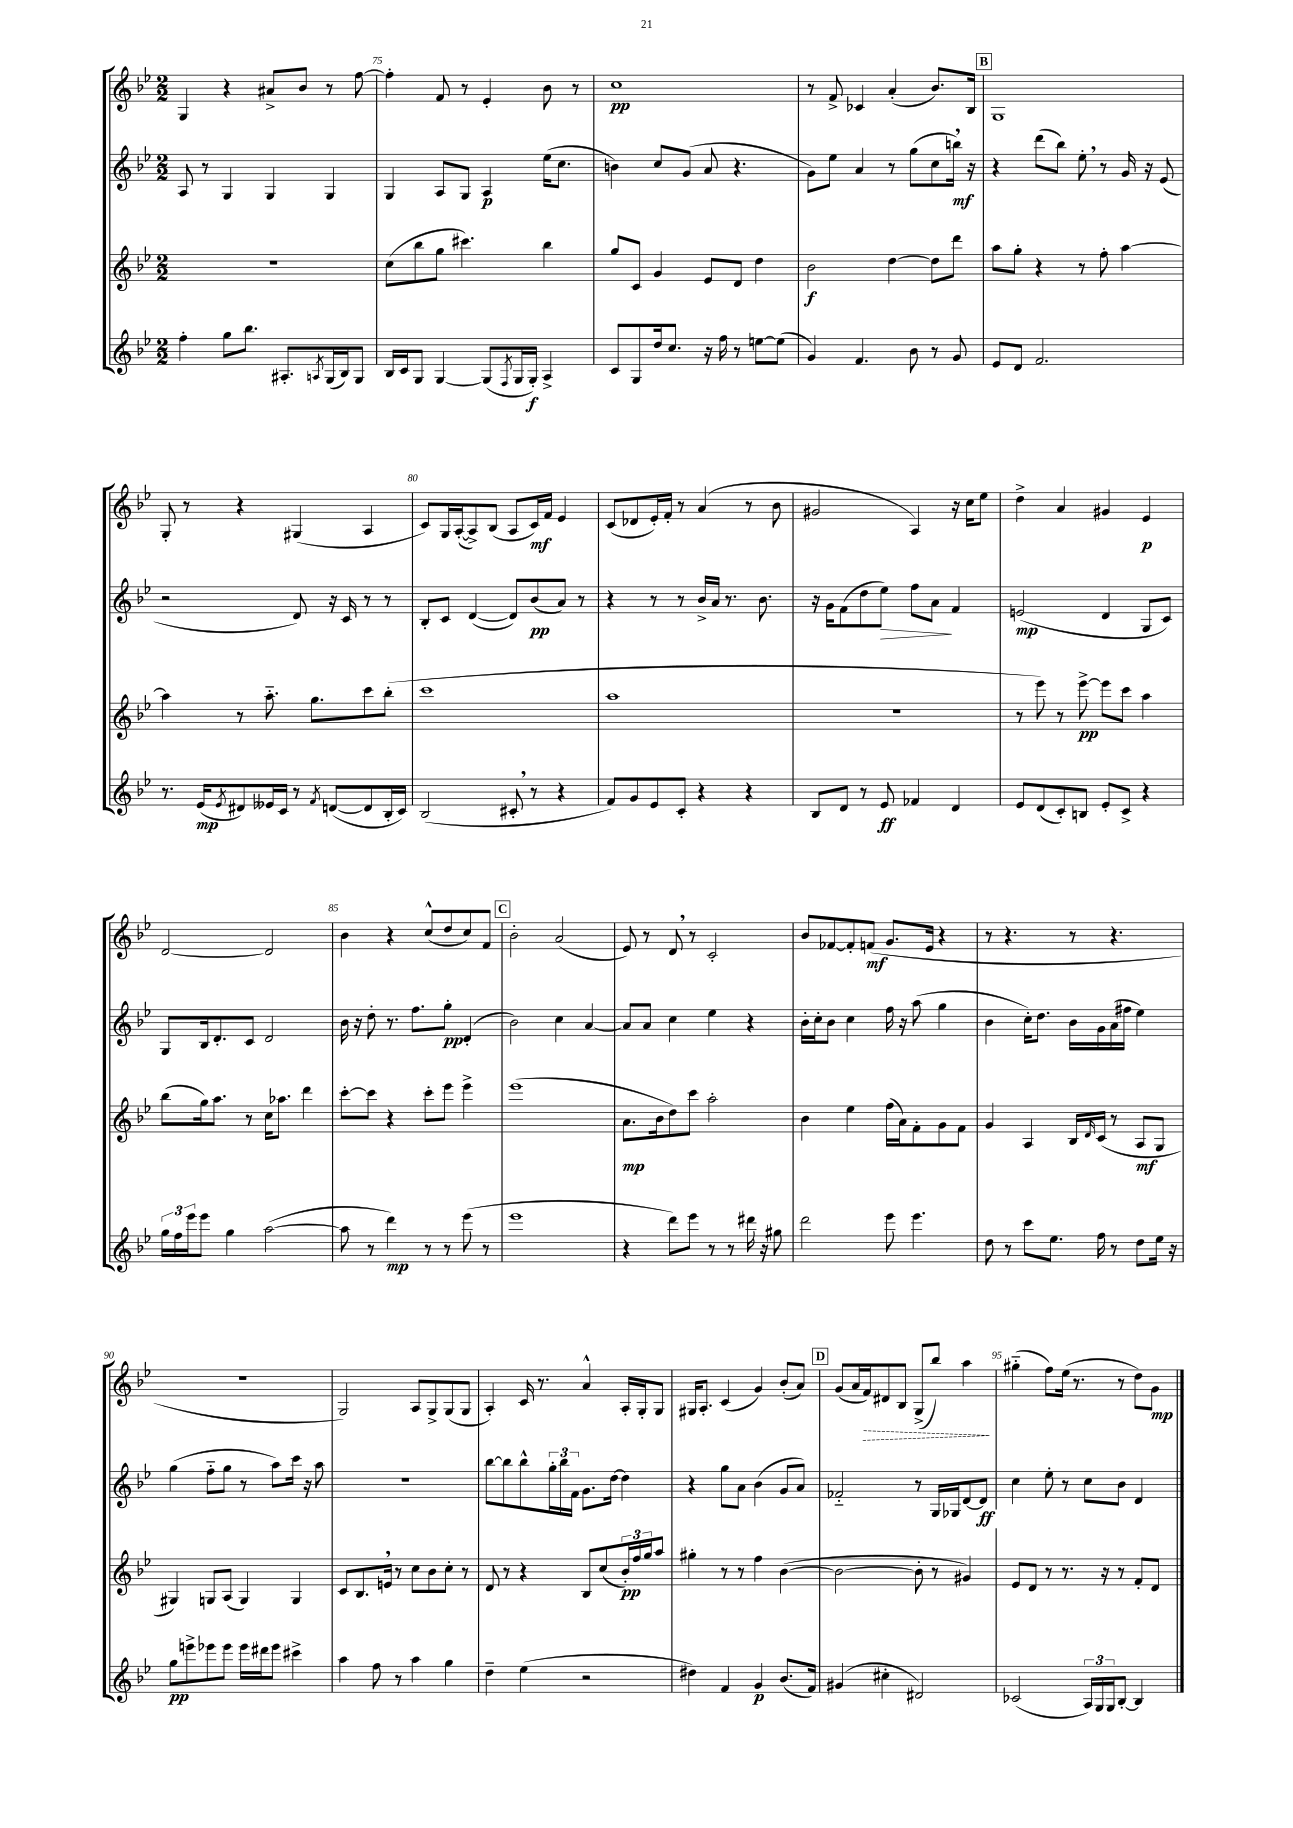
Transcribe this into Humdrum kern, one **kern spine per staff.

**kern	**dynam	**kern	**dynam	**kern	**dynam	**kern	**dynam
*part4	*part4	*part3	*part3	*part2	*part2	*part1	*part1
*staff4	*staff4	*staff3	*staff3	*staff2	*staff2	*staff1	*staff1
*clefG2	*	*clefG2	*	*clefG2	*	*clefG2	*
*k[b-e-]	*	*k[b-e-]	*	*k[b-e-]	*	*k[b-e-]	*
*M2/2	*	*M2/2	*	*M2/2	*	*M2/2	*
=74	=74	=74	=74	=74	=74	=74	=74
4ff'\	.	1r	.	8A/	.	4G/	.
.	.	.	.	8r	.	.	.
8gg\L	.	.	.	4G/	.	4r	.
8.bb-\J	.	.	.	.	.	.	.
.	.	.	.	4G/	.	8a#X^/L	.
8.A#X'/L	.	.	.	.	.	.	.
.	.	.	.	.	.	8b-/J	.
8qAn/	.	.	.	.	.	.	.
(16G/L	.	.	.	4G/	.	8r	.
16B-/J)	.	.	.	.	.	.	.
8G/J	.	.	.	.	.	[8ff\	.
=75	=75	=75	=75	=75	=75	=75	=75
16B-/LL	.	(8cc\L	.	4G/	.	4ff'\]	.
16c/J	.	.	.	.	.	.	.
8G/J	.	8bb-\	.	.	.	.	.
[4G/	.	8gg\J	.	8A/L	.	8f/	.
.	.	4.ccc#X\)	.	8G/J	.	8r	.
(8G/L]	.	.	.	4A/	p	4e-'/	.
8qF/	.	.	.	.	.	.	.
16G/L	.	.	.	.	.	.	.
16G'/JJ)	f	.	.	.	.	.	.
4A^/	.	4bb-\	.	(16ee-\KL	.	8b-\	.
.	.	.	.	8.cc\J	.	.	.
.	.	.	.	.	.	8r	.
=76	=76	=76	=76	=76	=76	=76	=76
8c/L	.	8gg/L	.	4bn\)	.	1cc	pp
8G/	.	8c/J	.	.	.	.	.
16dd/k	.	4g/	.	8cc/L	.	.	.
8.cc/J	.	.	.	.	.	.	.
.	.	.	.	(8g/J	.	.	.
16r	.	8e-/L	.	8a/	.	.	.
16ff\	.	.	.	.	.	.	.
8r	.	8d/J	.	4.r	.	.	.
[8een\L	.	4dd\	.	.	.	.	.
(8ee\J]	.	.	.	.	.	.	.
=77	=77	=77	=77	=77	=77	=77	=77
4g/)	.	2b-\	f	8g\L)	.	8r	.
.	.	.	.	8ee-\J	.	8f^/	.
4.f/	.	.	.	4a/	.	4c-X/	.
.	.	[4dd\	.	8r	.	(4a'/	.
8b-\	.	.	.	(8gg\L	.	.	.
8r	.	8dd\L]	.	8cc\	.	8.b-/L)	.
8g/	.	8ddd\J	.	16bbn,\Jk)	mf	.	.
.	.	.	.	16r	.	16B-/Jk	.
!!LO:REH:place=s1:t=B
=78	=78	=78	=78	=78	=78	=78	=78
8e-/L	.	8aa\L	.	4r	.	1G	.
8d/J	.	8gg'\J	.	.	.	.	.
2.f/	.	4r	.	(8ddd\L	.	.	.
.	.	.	.	8bb-\J)	.	.	.
.	.	8r	.	8ee-',\	.	.	.
.	.	8ff'\	.	8r	.	.	.
.	.	[4aa\	.	16g/	.	.	.
.	.	.	.	16r	.	.	.
.	.	.	.	(8e-/	.	.	.
!!LO:LB:g=z
=79	=79	=79	=79	=79	=79	=79	=79
8.r	.	4aa\]	.	2r	.	8G'/	.
.	.	.	.	.	.	8r	.
(16e-/KL	mp	.	.	.	.	.	.
8qe-/	.	.	.	.	.	.	.
8d#X/)	.	8r	.	.	.	4r	.
16e--X/L	.	8.aa\	.	.	.	.	.
16c/JJ	.	.	.	.	.	.	.
8r	.	.	.	8d/)	.	(4G#X/	.
.	.	8.gg\L	.	.	.	.	.
8qf/	.	.	.	.	.	.	.
([8dn/L	.	.	.	16r	.	.	.
.	.	.	.	16c/	.	.	.
8d/]	.	8ccc\	.	8r	.	4A/	.
16B-'/L	.	(8bb-'\J	.	8r	.	.	.
16c/JJ)	.	.	.	.	.	.	.
=80	=80	=80	=80	=80	=80	=80	=80
(2B-/	.	1ccc	.	8B-'/L	.	8c/L)	.
.	.	.	.	8c/J	.	16G/L	.
.	.	.	.	.	.	([16A'/J	.
.	.	.	.	([4d/	.	8A^/])	.
.	.	.	.	.	.	(8B-/J	.
8c#X',/	.	.	.	8d/L])	.	8A/L	.
8r	.	.	.	(8b-/	pp	16c/L)	mf
.	.	.	.	.	.	16f/JJ	.
4r	.	.	.	8a/J)	.	4e-/	.
.	.	.	.	8r	.	.	.
=81	=81	=81	=81	=81	=81	=81	=81
8f/L)	.	1aa	.	4r	.	(8c/L	.
8g/	.	.	.	.	.	8d-X/	.
8e-/	.	.	.	8r	.	16e-'/L)	.
.	.	.	.	.	.	16f'/JJ	.
8c'/J	.	.	.	8r	.	8r	.
4r	.	.	.	16b-^/LL	.	(4a/	.
.	.	.	.	16a/JJ	.	.	.
.	.	.	.	8.r	.	.	.
4r	.	.	.	.	.	8r	.
.	.	.	.	8.b-\	.	.	.
.	.	.	.	.	.	8b-\	.
=82	=82	=82	=82	=82	=82	=82	=82
8B-/L	.	1r	.	16r	.	2g#X/	.
.	.	.	.	16g\KL	.	.	.
8d/J	.	.	.	(8f\	.	.	.
8r	.	.	.	8dd\	.	.	.
!	!	!	!	!	!LO:HP:b	!	!
8e-/	ff	.	.	8ee-\J)	>	.	.
4f-X/	.	.	.	8ff\L	.	4A/)	.
.	.	.	.	8a\J	.	.	.
4d/	.	.	.	4f/	]	16r	.
.	.	.	.	.	.	16cc\KL	.
.	.	.	.	.	.	8ee-\J	.
=83	=83	=83	=83	=83	=83	=83	=83
8e-/L	.	8r	.	(2en/	mp	4dd^\	.
(8d/	.	8eee-\)	.	.	.	.	.
8c'/)	.	8r	.	.	.	4a/	.
8Bn/J	.	[8eee-^\	pp	.	.	.	.
8e-'/L	.	8eee-\L]	.	4d/	.	4g#X/	.
8c^/J	.	8ccc\J	.	.	.	.	.
4r	.	4aa\	.	8G/L	.	4e-/	p
.	.	.	.	8c/J)	.	.	.
!!LO:LB:g=z
=84	=84	=84	=84	=84	=84	=84	=84
24gg\LL	.	(8bb-\L	.	8G/L	.	[2d/	.
24ff\	.	.	.	.	.	.	.
24eee-\J	.	.	.	.	.	.	.
8eee-\J	.	16gg\k)	.	16B-/k	.	.	.
.	.	8.aa\J	.	8.d'/	.	.	.
4gg\	.	.	.	.	.	.	.
.	.	8r	.	8c/J	.	.	.
([2aa\	.	16cc\KL	.	2d/	.	2d/]	.
.	.	8.aa-X\J	.	.	.	.	.
.	.	4ddd\	.	.	.	.	.
=85	=85	=85	=85	=85	=85	=85	=85
8aa\]	.	[8ccc'\L	.	16b-\	.	4b-\	.
.	.	.	.	16r	.	.	.
8r	.	8ccc\J]	.	8dd'\	.	.	.
4ddd\)	mp	4r	.	8.r	.	4r	.
.	.	.	.	8.ff\L	.	.	.
8r	.	8ccc'\L	.	.	.	(8cc^^/L	.
8r	.	8eee-\J	.	8gg'\J	pp	8dd/	.
(8eee-\	.	4eee-^\	.	(4d'/	.	8cc/)	.
8r	.	.	.	.	.	8f/J	.
!!LO:REH:place=s1:t=C
=86	=86	=86	=86	=86	=86	=86	=86
1eee-	.	(1eee-	.	2b-\)	.	2b-'\	.
.	.	.	.	4cc\	.	(2a/	.
.	.	.	.	[4a/	.	.	.
=87	=87	=87	=87	=87	=87	=87	=87
4r	.	8.a\L	mp	8a/L]	.	8e-/)	.
.	.	.	.	8a/J	.	8r	.
.	.	16b-\k	.	.	.	.	.
8ddd\L)	.	8dd\)	.	4cc\	.	8d,/	.
8eee-\J	.	8ccc\J	.	.	.	8r	.
8r	.	2aa'\	.	4ee-\	.	2c'/	.
8r	.	.	.	.	.	.	.
16ddd#X\	.	.	.	4r	.	.	.
16r	.	.	.	.	.	.	.
8gg#X\	.	.	.	.	.	.	.
=88	=88	=88	=88	=88	=88	=88	=88
2ddd\	.	4b-\	.	16b-'\LL	.	8b-/L	.
.	.	.	.	16cc'\J	.	.	.
.	.	.	.	8b-\J	.	[8f-X/	.
.	.	4ee-\	.	4cc\	.	8f-'/]	.
.	.	.	.	.	.	(8fn/J	mf
8eee-\	.	(16ff\LL	.	16ff\	.	8.g/L	.
.	.	16a\J)	.	16r	.	.	.
4.eee-\	.	8f'\	.	(8aa\	.	.	.
.	.	.	.	.	.	16e-/Jk	.
.	.	8g\	.	4gg\	.	4r	.
.	.	8f\J	.	.	.	.	.
=89	=89	=89	=89	=89	=89	=89	=89
8dd\	.	4g/	.	4b-\	.	8r	.
8r	.	.	.	.	.	4.r	.
8ccc\L	.	4A/	.	16cc'\KL)	.	.	.
.	.	.	.	8.dd\J	.	.	.
8.ee-\J	.	.	.	.	.	.	.
.	.	16B-/LL	.	16b-\LL	.	8r	.
.	.	16qqd/	.	.	.	.	.
16ff\	.	(16c/JJ	.	16g\	.	.	.
8r	.	8r	.	(16a\	.	4.r	.
.	.	.	.	16ff#X\JJ	.	.	.
8dd\L	.	8A/L	mf	4ee-\)	.	.	.
16ee-\Jk	.	8G/J	.	.	.	.	.
16r	.	.	.	.	.	.	.
!!LO:LB:g=z
=90	=90	=90	=90	=90	=90	=90	=90
8gg\L	pp	4G#X/)	.	(4gg\	.	1r	.
8eeen^\	.	.	.	.	.	.	.
8eee-X\	.	8Gn/L	.	8ff\L	.	.	.
8eee-\J	.	(8A/J	.	8gg\J	.	.	.
16eee-\LL	.	4G/)	.	8r	.	.	.
16ddd#X\J	.	.	.	.	.	.	.
8eee-\J	.	.	.	8aa\L)	.	.	.
4ccc#X^\	.	4G/	.	16ccc\Jk	.	.	.
.	.	.	.	16r	.	.	.
.	.	.	.	8aa\	.	.	.
=91	=91	=91	=91	=91	=91	=91	=91
4aa\	.	8c/L	.	1r	.	2G/)	.
.	.	8.B-/	.	.	.	.	.
8ff\	.	.	.	.	.	.	.
.	.	16en,/Jk	.	.	.	.	.
8r	.	8r	.	.	.	.	.
4aa\	.	8cc\L	.	.	.	8A/L	.
.	.	8b-\	.	.	.	8G^/	.
4gg\	.	8cc'\J	.	.	.	(8G/	.
.	.	8r	.	.	.	8G/J	.
=92	=92	=92	=92	=92	=92	=92	=92
4dd~\	.	8d/	.	[8bb-\L	.	4A'/)	.
.	.	8r	.	8bb-\]	.	.	.
(4ee-\	.	4r	.	8bb-^^\	.	16c/	.
.	.	.	.	.	.	8.r	.
.	.	.	.	24gg'\L	.	.	.
.	.	.	.	24bb-\	.	.	.
.	.	.	.	24f\JJ	.	.	.
2r	.	8B-/L	.	8.g\L	.	4a^^/	.
.	.	(8cc/	.	.	.	.	.
.	.	.	.	[16dd\Jk	.	.	.
.	.	24b-'/L)	pp	4dd\]	.	16A'/LL	.
.	.	24ff/	.	.	.	.	.
.	.	.	.	.	.	16G'/J	.
.	.	24gg/J	.	.	.	.	.
.	.	8aa/J	.	.	.	8G/J	.
=93	=93	=93	=93	=93	=93	=93	=93
4dd#X\)	.	4gg#X'\	.	4r	.	16G#X/KL	.
.	.	.	.	.	.	8.A'/J	.
4f/	.	8r	.	8gg\L	.	(4c/	.
.	.	8r	.	8a\J	.	.	.
4g/	p	4ff\	.	(4b-\	.	4g/)	.
(8.b-/L	.	([4b-\	.	8g/L	.	(8b-'/L	.
.	.	.	.	8a/J)	.	8a/J)	.
16f/Jk)	.	.	.	.	.	.	.
!!LO:REH:place=s1:t=D
=94	=94	=94	=94	=94	=94	=94	=94
(4g#X/	.	2b-\_	.	2f-X/	.	(8g/L	.
.	.	.	.	.	.	16a/L	.
!	!	!	!	!	!	!	!LO:HP:b
.	.	.	.	.	.	16f/J)	>
4cc#X'\	.	.	.	.	.	8d#X/	.
.	.	.	.	.	.	8B-/J	.
2d#X/)	.	8b-'\]	.	8r	.	(8G^/L	.
.	.	8r	.	16G/LL	.	8bb-/J)	.
.	.	.	.	16G-X/J	.	.	.
.	.	4g#X/)	.	[8d/	.	4aa\	.
.	.	.	.	8d/J]	ff	.	.
.	.	.	.	.	.	.	]
=95	=95	=95	=95	=95	=95	=95	=95
(2c-X/	.	8e-/L	.	4cc\	.	(4gg#X\	.
.	.	8d/J	.	.	.	.	.
.	.	8r	.	8ee-'\	.	8ff\L)	.
.	.	8.r	.	8r	.	(16ee-\Jk	.
.	.	.	.	.	.	8.r	.
24A/LL)	.	.	.	8cc\L	.	.	.
24G/	.	.	.	.	.	.	.
.	.	16r	.	.	.	.	.
24G/J	.	.	.	.	.	.	.
[8B-'/J	.	8r	.	8b-\J	.	8r	.
4B-/]	.	8f'/L	.	4d/	.	8dd\L)	.
.	.	8d/J	.	.	.	8g\J	mp
==	==	==	==	==	==	==	==
*-	*-	*-	*-	*-	*-	*-	*-
